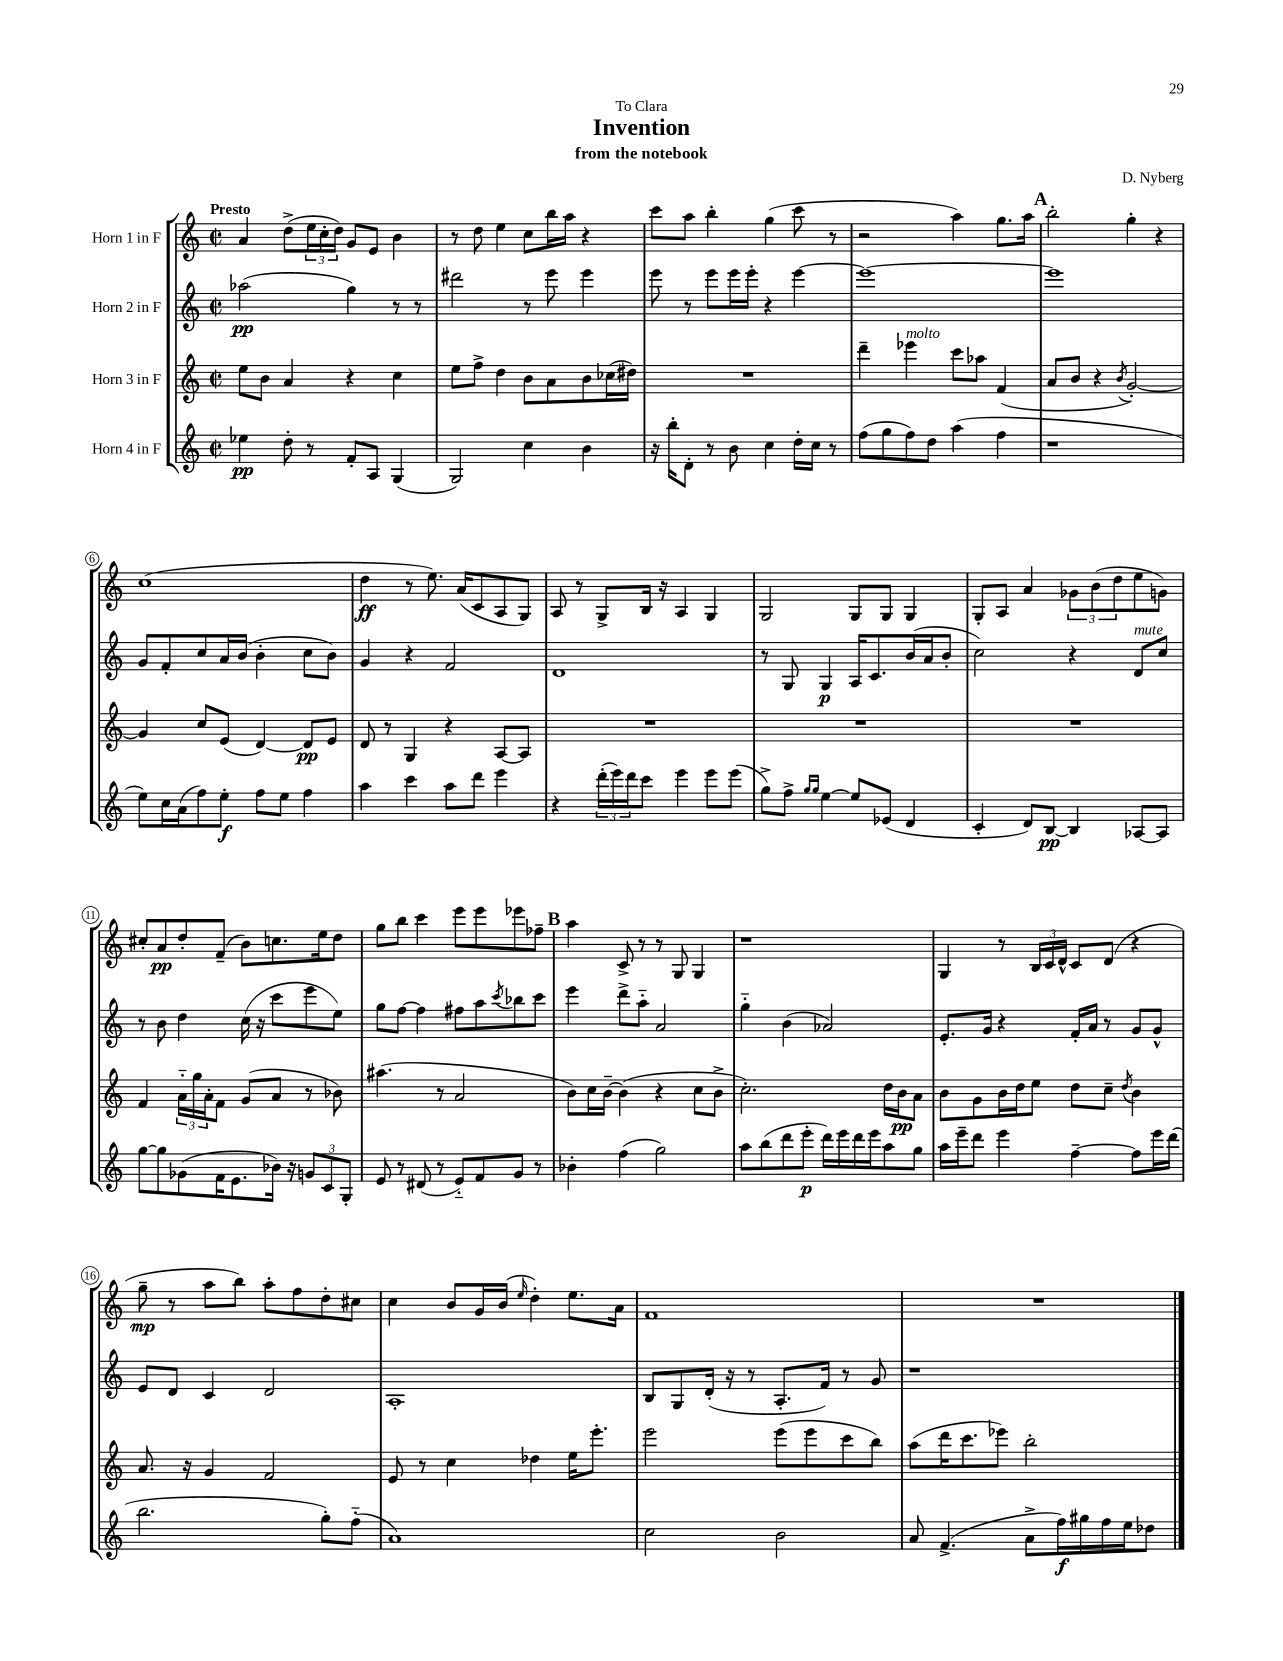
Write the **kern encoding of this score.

**kern	**dynam	**kern	**dynam	**kern	**dynam	**kern	**dynam
*part4	*part4	*part3	*part3	*part2	*part2	*part1	*part1
*staff4	*staff4	*staff3	*staff3	*staff2	*staff2	*staff1	*staff1
*I"Horn 4 in F	*	*I"Horn 3 in F	*	*I"Horn 2 in F	*	*I"Horn 1 in F	*
*clefG2	*	*clefG2	*	*clefG2	*	*clefG2	*
*k[]	*	*k[]	*	*k[]	*	*k[]	*
*M2/2	*	*M2/2	*	*M2/2	*	*M2/2	*
*met(c|)	*	*met(c|)	*	*met(c|)	*	*met(c|)	*
=1	=1	=1	=1	=1	=1	=1	=1
!	!	!	!	!	!	!LO:TX:a:B:t=Presto	!
4ee-X\	pp	8ee\L	.	(2aa-X\	pp	4a/	.
.	.	8b\J	.	.	.	.	.
8dd'\	.	4a/	.	.	.	(8dd^\L	.
8r	.	.	.	.	.	24ee\L	.
.	.	.	.	.	.	24cc'\	.
.	.	.	.	.	.	24dd\JJ)	.
8f'/L	.	4r	.	4gg\)	.	8g/L	.
8A/J	.	.	.	.	.	8e/J	.
(4G/	.	4cc\	.	8r	.	4b\	.
.	.	.	.	8r	.	.	.
=2	=2	=2	=2	=2	=2	=2	=2
2G/)	.	8ee\L	.	2ddd#X\	.	8r	.
.	.	8ff^\J	.	.	.	8dd\	.
.	.	4dd\	.	.	.	4ee\	.
4cc\	.	8b\L	.	8r	.	8cc\L	.
.	.	8a\	.	8eee\	.	16bb\L	.
.	.	.	.	.	.	16aa\JJ	.
4b\	.	8b\	.	4eee\	.	4r	.
.	.	(16cc-X\L	.	.	.	.	.
.	.	16dd#X\JJ)	.	.	.	.	.
=3	=3	=3	=3	=3	=3	=3	=3
16r	.	1r	.	8eee\	.	8ccc\L	.
16bb'\KL	.	.	.	.	.	.	.
8d'\J	.	.	.	8r	.	8aa\J	.
8r	.	.	.	8eee\L	.	4bb'\	.
8b\	.	.	.	16eee\L	.	.	.
.	.	.	.	16eee'\JJ	.	.	.
4cc\	.	.	.	4r	.	(4gg\	.
16dd'\LL	.	.	.	[4eee\	.	8ccc\	.
16cc\JJ	.	.	.	.	.	.	.
8r	.	.	.	.	.	8r	.
=4	=4	=4	=4	=4	=4	=4	=4
(8ff\L	.	4ddd~\	.	1eee_	.	2r	.
8gg\	.	.	.	.	.	.	.
!	!	!LO:TX:a:i:t=molto	!	!	!	!	!
8ff\)	.	4eee-X\	.	.	.	.	.
8dd\J	.	.	.	.	.	.	.
(4aa\	.	8ccc\L	.	.	.	4aa\)	.
.	.	8aa-X\J	.	.	.	.	.
4ff\	.	(4f/	.	.	.	8.gg\L	.
.	.	.	.	.	.	16aa\Jk	.
!!LO:REH:place=s1:t=A
=5	=5	=5	=5	=5	=5	=5	=5
1r	.	8a/L	.	1eee]	.	2bb'\	.
.	.	8b/J	.	.	.	.	.
.	.	4r	.	.	.	.	.
.	.	8qb/	.	.	.	.	.
.	.	[2g'/)	.	.	.	4gg'\	.
.	.	.	.	.	.	4r	.
!!LO:LB:g=z
=6	=6	=6	=6	=6	=6	=6	=6
8ee\L)	.	4g/]	.	8g/L	.	(1cc	.
16cc\L	.	.	.	8f'/	.	.	.
(16a\J	.	.	.	.	.	.	.
8ff\)	.	8cc/L	.	8cc/	.	.	.
8ee'\J	f	(8e/J	.	16a/L	.	.	.
.	.	.	.	(16b/JJ	.	.	.
8ff\L	.	[4d/)	.	4b'\	.	.	.
8ee\J	.	.	.	.	.	.	.
4ff\	.	8d/L]	pp	8cc\L	.	.	.
.	.	8e/J	.	8b\J)	.	.	.
=7	=7	=7	=7	=7	=7	=7	=7
4aa\	.	8d/	.	4g/	.	4dd\	ff
.	.	8r	.	.	.	.	.
4ccc\	.	4G/	.	4r	.	8r	.
.	.	.	.	.	.	8.ee\)	.
8aa\L	.	4r	.	2f/	.	.	.
.	.	.	.	.	.	(16a/KL	.
8ddd\J	.	.	.	.	.	8c/	.
4eee\	.	[8A/L	.	.	.	8A/	.
.	.	8A/J]	.	.	.	8G/J)	.
=8	=8	=8	=8	=8	=8	=8	=8
4r	.	1r	.	1d	.	8A/	.
.	.	.	.	.	.	8r	.
(24ddd'\LL	.	.	.	.	.	8G^/L	.
24eee\)	.	.	.	.	.	.	.
24ddd\J	.	.	.	.	.	.	.
8ccc\J	.	.	.	.	.	16B/Jk	.
.	.	.	.	.	.	16r	.
4eee\	.	.	.	.	.	4A/	.
8eee\L	.	.	.	.	.	4G/	.
(8eee\J	.	.	.	.	.	.	.
=9	=9	=9	=9	=9	=9	=9	=9
8gg^\L)	.	1r	.	8r	.	2G/	.
8ff^\J	.	.	.	8G/	.	.	.
16qqgg/LL	.	.	.	.	.	.	.
16qqgg/JJ	.	.	.	.	.	.	.
[4ee\	.	.	.	4G/	p	.	.
8ee/L]	.	.	.	16A/KL	.	8G/L	.
.	.	.	.	8.c/	.	.	.
(8e-X/J	.	.	.	.	.	8G/J	.
4d/	.	.	.	(16b/L	.	4G/	.
.	.	.	.	16a/J	.	.	.
.	.	.	.	8b'/J	.	.	.
=10	=10	=10	=10	=10	=10	=10	=10
4c'/	.	1r	.	2cc\)	.	8G'/L	.
.	.	.	.	.	.	8A/J	.
8d/L)	.	.	.	.	.	4a/	.
[8B/J	pp	.	.	.	.	.	.
4B/]	.	.	.	4r	.	12g-X\L	.
.	.	.	.	.	.	(12b\	.
.	.	.	.	.	.	12dd\	.
!	!	!	!	!LO:TX:a:i:t=mute	!	!	!
[8A-X/L	.	.	.	8d/L	.	8ee\	.
8A-/J]	.	.	.	8cc/J	.	8gn\J)	.
!!LO:LB:g=z
=11	=11	=11	=11	=11	=11	=11	=11
[8gg\L	.	4f/	.	8r	.	8cc#X'/L	.
8gg\]	.	.	.	8b\	.	8a/	pp
(8g-X\	.	24a\LL	.	4dd\	.	8dd'/	.
.	.	24gg\	.	.	.	.	.
.	.	24a'\J	.	.	.	.	.
16f\K	.	8f\J	.	.	.	(8f~/J	.
8.e\	.	.	.	.	.	.	.
.	.	(8g/L	.	(16cc\	.	8b\L)	.
.	.	.	.	16r	.	.	.
16b-X\Jk)	.	8a/J	.	8ccc\L	.	8.ccn\	.
16r	.	.	.	.	.	.	.
12gn/L	.	8r	.	8eee\	.	.	.
.	.	.	.	.	.	16ee\k	.
12c/	.	.	.	.	.	.	.
.	.	8b-X\)	.	8ee\J)	.	8dd\J	.
12G'/J	.	.	.	.	.	.	.
=12	=12	=12	=12	=12	=12	=12	=12
8e/	.	(4.aa#X\	.	8gg\L	.	8gg\L	.
8r	.	.	.	[8ff\J	.	8bb\J	.
(8d#X/	.	.	.	4ff\]	.	4ccc\	.
8r	.	8r	.	.	.	.	.
8e/L)	.	2a/	.	8ff#X\L	.	8eee\L	.
8f/	.	.	.	8aa\	.	8eee\	.
.	.	.	.	8qccc/	.	.	.
8g/J	.	.	.	8bb-X\	.	8eee-X\	.
8r	.	.	.	8ccc\J	.	8ff-X~\J	.
!!LO:REH:place=s1:t=B
=13	=13	=13	=13	=13	=13	=13	=13
4b-X'\	.	8b\L)	.	4eee\	.	4aa\	.
.	.	16cc\L	.	.	.	.	.
.	.	[16b~\JJ	.	.	.	.	.
(4ff\	.	(4b\]	.	8ddd^\L	.	8c^/	.
.	.	.	.	8aa\J	.	8r	.
2gg\)	.	4r	.	2a/	.	8r	.
.	.	.	.	.	.	8G/	.
.	.	8cc\L	.	.	.	4G/	.
.	.	8b^\J	.	.	.	.	.
=14	=14	=14	=14	=14	=14	=14	=14
8aa\L	.	2.cc'\)	.	4gg\	.	1r	.
(8bb\	.	.	.	.	.	.	.
8ddd\	.	.	.	(4b\	.	.	.
8eee'\J	p	.	.	.	.	.	.
16ddd\LL)	.	.	.	2a-X/)	.	.	.
16eee\	.	.	.	.	.	.	.
16ddd\	.	.	.	.	.	.	.
16eee\J	.	.	.	.	.	.	.
8aa\	.	16dd\LL	.	.	.	.	.
.	.	16b\J	pp	.	.	.	.
8gg\J	.	8a\J	.	.	.	.	.
=15	=15	=15	=15	=15	=15	=15	=15
16aa\LL	.	8b\L	.	8.e'/L	.	4G/	.
16eee~\J	.	.	.	.	.	.	.
8ddd\J	.	8g\	.	.	.	.	.
.	.	.	.	16g/Jk	.	.	.
4eee\	.	16b\L	.	4r	.	8r	.
.	.	16dd\J	.	.	.	.	.
.	.	8ee\J	.	.	.	24B/LL	.
.	.	.	.	.	.	24c/	.
.	.	.	.	.	.	24d^^/JJ	.
[4ff~\	.	8dd\L	.	16f'/LL	.	8c/L	.
.	.	.	.	16a/JJ	.	.	.
.	.	8cc~\J	.	8r	.	(8d/J	.
.	.	8qdd/	.	.	.	.	.
8ff\L]	.	4b\	.	8g/L	.	4r	.
16eee\L	.	.	.	8g^^/J	.	.	.
(16ddd\JJ	.	.	.	.	.	.	.
!!LO:LB:g=z
=16	=16	=16	=16	=16	=16	=16	=16
2.bb\	.	8.a/	.	8e/L	.	8gg~\	mp
.	.	.	.	8d/J	.	8r	.
.	.	16r	.	.	.	.	.
.	.	4g/	.	4c/	.	8aa\L	.
.	.	.	.	.	.	8bb\J)	.
.	.	2f/	.	2d/	.	8aa'\L	.
.	.	.	.	.	.	8ff\	.
8gg'\L)	.	.	.	.	.	8dd'\	.
(8ff\J	.	.	.	.	.	8cc#X\J	.
=17	=17	=17	=17	=17	=17	=17	=17
1a)	.	8e/	.	1A'	.	4cc\	.
.	.	8r	.	.	.	.	.
.	.	4cc\	.	.	.	8b/L	.
.	.	.	.	.	.	16g/L	.
.	.	.	.	.	.	(16b/JJ	.
.	.	.	.	.	.	16qqee/	.
.	.	4dd-X\	.	.	.	4dd'\)	.
.	.	16ee\KL	.	.	.	8.ee\L	.
.	.	8.eee'\J	.	.	.	.	.
.	.	.	.	.	.	16a\Jk	.
=18	=18	=18	=18	=18	=18	=18	=18
2cc\	.	2eee\	.	8B/L	.	1f	.
.	.	.	.	8G/	.	.	.
.	.	.	.	(16d'/Jk	.	.	.
.	.	.	.	16r	.	.	.
.	.	.	.	8r	.	.	.
2b\	.	(8eee\L	.	8.A'/L	.	.	.
.	.	8eee\	.	.	.	.	.
.	.	.	.	16f/Jk)	.	.	.
.	.	8ccc\	.	8r	.	.	.
.	.	8bb\J)	.	8g/	.	.	.
=19	=19	=19	=19	=19	=19	=19	=19
8a/	.	(8aa\L	.	1r	.	1r	.
(4.f^/	.	16ddd\K	.	.	.	.	.
.	.	8.ccc\	.	.	.	.	.
.	.	8eee-X\J)	.	.	.	.	.
8a^\L	.	2bb'\	.	.	.	.	.
16ff\L)	f	.	.	.	.	.	.
16gg#X\	.	.	.	.	.	.	.
16ff\	.	.	.	.	.	.	.
16ee\J	.	.	.	.	.	.	.
8dd-X\J	.	.	.	.	.	.	.
==	==	==	==	==	==	==	==
*-	*-	*-	*-	*-	*-	*-	*-
